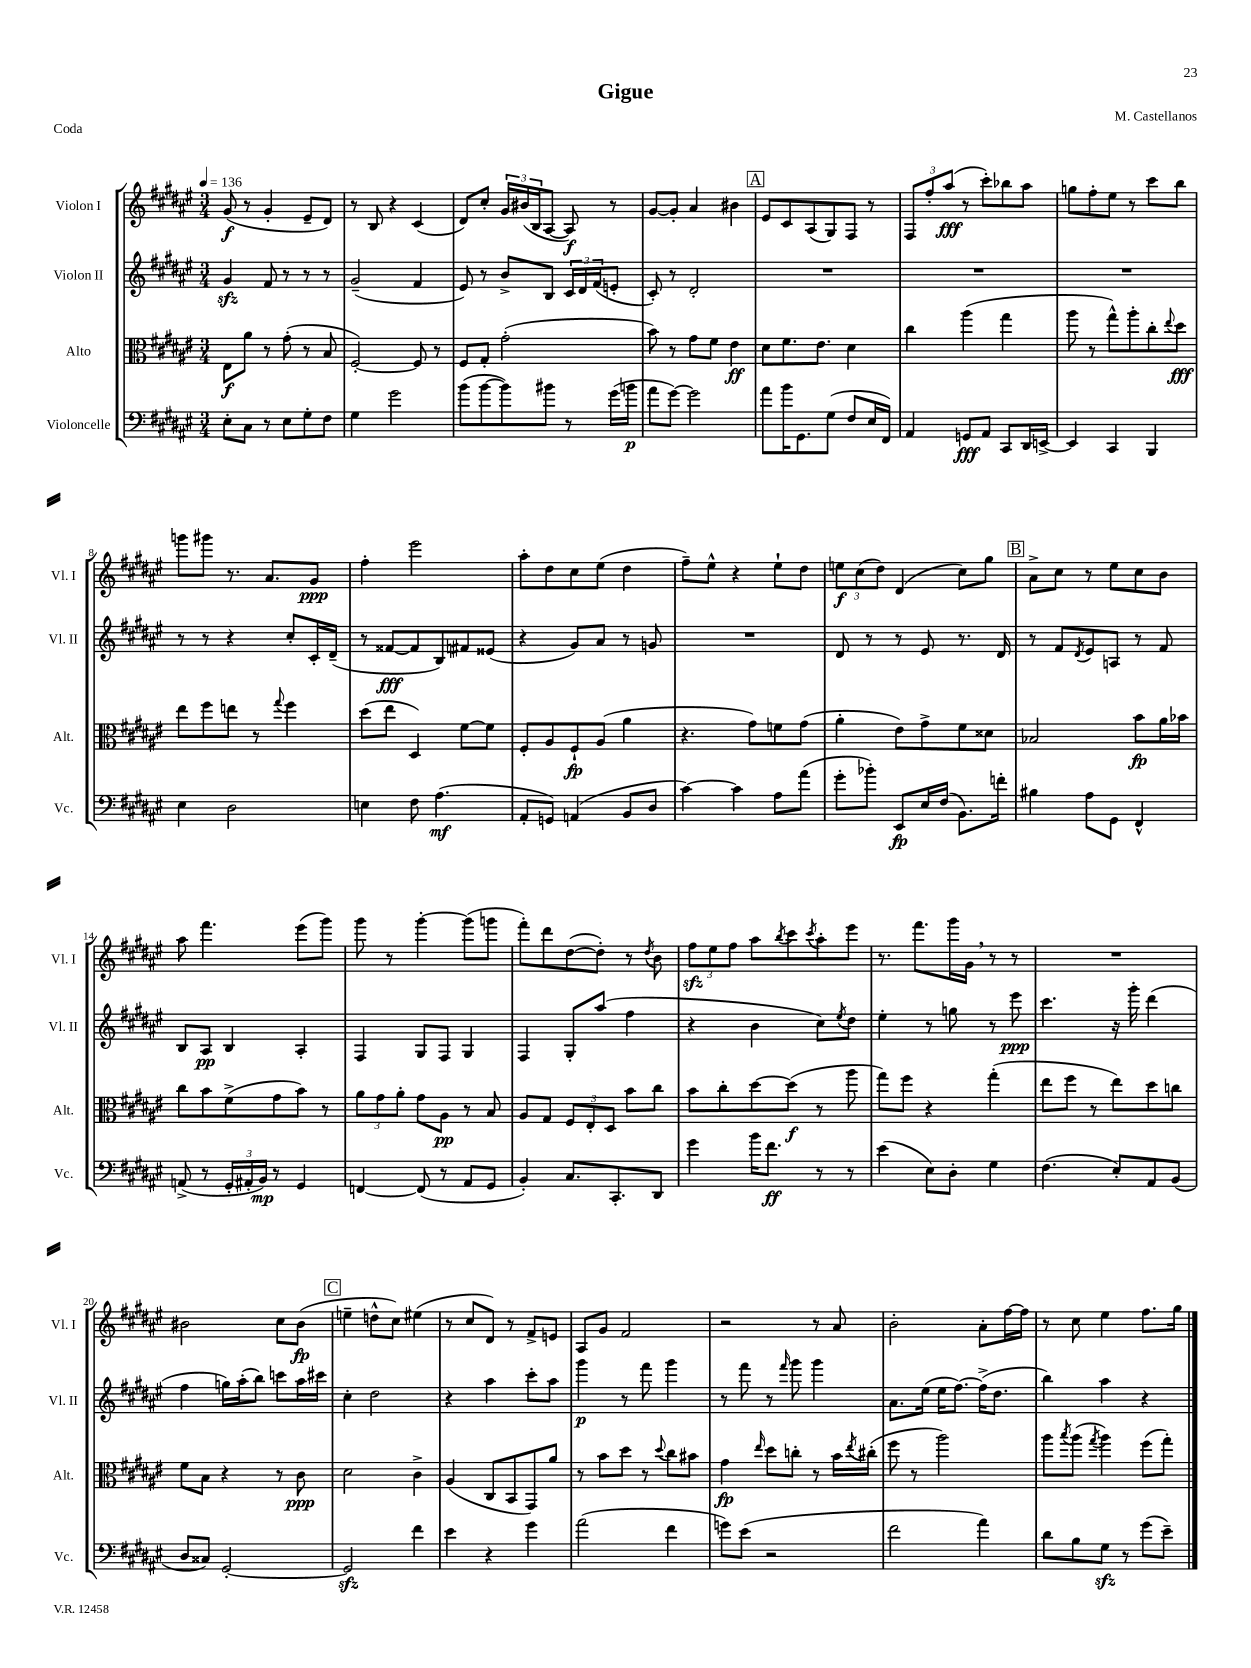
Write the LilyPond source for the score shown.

\header { title = "Gigue" composer = "M. Castellanos" piece = "Coda" }
<<
\new StaffGroup <<
\new Staff = "s0" \with { instrumentName = "Violon I" shortInstrumentName = "Vl. I" } {
    \clef treble \key fis \major \numericTimeSignature \time 3/4 \tempo 4 = 136
    gis'8\f( r8 gis'4-. eis'8-- dis'8) |
    r8 b8 r4 cis'4( |
    dis'8) cis''8-. \tuplet 3/2 { gis'16 bis'16( b16 } ais8~ ais8\f) r8 |
    gis'8~ gis'8-. ais'4 bis'4 |
    \mark \markup { \box "A" } eis'8 cis'8 ais8( gis8) fis8 r8 |
    \tuplet 3/2 { fis8 fis''8-. ais''8\fff( } r8 cis'''8-.) bes''8 ais''8 |
    g''8 fis''8-. eis''8 r8 cis'''8 b''8 |
    g'''8 gis'''8 r8. ais'8. gis'8\ppp |
    fis''4-. eis'''2 |
    ais''8-. dis''8 cis''8 eis''8( dis''4 |
    fis''8--) eis''8-^ r4 eis''8-! dis''8 |
    \tuplet 3/2 { e''8\f cis''8( dis''8) } dis'4( cis''8) gis''8 |
    \mark \markup { \box "B" } ais'8-> cis''8 r8 eis''8 cis''8 b'8 |
    ais''8 fis'''4. eis'''8( gis'''8) |
    gis'''8 r8 gis'''4~-. gis'''8( g'''8 |
    fis'''8-.) dis'''8 dis''8~( dis''8-.) r8 \acciaccatura { dis''8 } b'8 |
    \tuplet 3/2 { fis''8\sfz eis''8 fis''8 } ais''8 \acciaccatura { b''8 } cis'''8 \acciaccatura { cis'''8 } ais''8-. eis'''8 |
    r8. fis'''8. gis'''16 gis'16 \breathe r8 r8 |
    R2. |
    bis'2 cis''8 bis'8\fp( |
    \mark \markup { \box "C" } e''4-- d''8-^ cis''8) eis''4( |
    r8 cis''8 dis'8) r8 fis'8-> e'8 |
    ais8 gis'8 fis'2 |
    r2 r8 ais'8 |
    b'2-. ais'8-. fis''16~ fis''16 |
    r8 cis''8 eis''4 fis''8. gis''16 \bar "|." |
}
\new Staff = "s1" \with { instrumentName = "Violon II" shortInstrumentName = "Vl. II" } {
    \clef treble \key fis \major \numericTimeSignature \time 3/4
    gis'4\sfz fis'8 r8 r8 r8 |
    gis'2--( fis'4 |
    eis'8) r8 b'8-> b8 \tuplet 3/2 { cis'16 dis'16 fis'16( } e'8-. |
    cis'8-.) r8 dis'2-. |
    \mark \markup { \box "A" } R2. |
    R2. |
    R2. |
    r8 r8 r4 cis''8-. cis'16-. dis'16--( |
    r8 fisis'8~\fff fisis'8 b8) fis'8 eisis'8( |
    r4 gis'8) ais'8 r8 g'8 |
    R2. |
    dis'8 r8 r8 eis'8 r8. dis'16 |
    \mark \markup { \box "B" } r8 fis'8 \acciaccatura { dis'8 } eis'8 a8 r8 fis'8 |
    b8 ais8\pp b4 ais4-. |
    fis4 gis8 fis8 gis4 |
    fis4 gis8-. ais''8( fis''4 |
    r4 b'4 cis''8) \acciaccatura { eis''8 } dis''8 |
    eis''4-. r8 g''8 r8 eis'''8\ppp |
    cis'''4. r16 gis'''16-. dis'''4( |
    fis''4 g''16) ais''16-.( b''8) c'''8 ais''16 cis'''16 |
    \mark \markup { \box "C" } cis''4-. dis''2 |
    r4 ais''4 cis'''8-. ais''8 |
    gis'''4\p r8 fis'''8 gis'''4 |
    r8 fis'''8 r8 \grace { fis'''16 } gis'''8 gis'''4 |
    ais'8. eis''16( eis''16 fis''8.~) fis''16->( dis''8. |
    b''4) ais''4 r4 \bar "|." |
}
\new Staff = "s2" \with { instrumentName = "Alto" shortInstrumentName = "Alt." } {
    \clef alto \key fis \major \numericTimeSignature \time 3/4
    eis8\f ais'8 r8 gis'8-.( r8 b8 |
    fis2~-.) fis8 r8 |
    fis8 gis8-. gis'2-.( |
    b'8) r8 gis'8 fis'8 eis'4\ff |
    \mark \markup { \box "A" } dis'8 fis'8. eis'8. dis'4 |
    cis''4 ais''4( gis''4 |
    ais''8 r8 gis''8-^) ais''8-. cis''8-. \appoggiatura { eis''8 } dis''8\fff |
    eis''8 fis''8 e''8 r8 \appoggiatura { gis''8 } fis''4 |
    dis''8( eis''8 dis4) fis'8~ fis'8 |
    fis8-. ais8 fis8-!\fp ais8( ais'4 |
    r4. gis'8) f'8 gis'8( |
    ais'4-. eis'8) gis'8-> fis'8 disis'8 |
    \mark \markup { \box "B" } bes2 b'8\fp ais'16 bes'16 |
    cis''8 b'8 fis'8->( gis'8 b'8) r8 |
    \tuplet 3/2 { ais'8 gis'8 ais'8-. } gis'8 ais8\pp r8 b8 |
    ais8 gis8 \tuplet 3/2 { fis8 eis8-. dis8 } b'8 cis''8 |
    b'8 cis''8-. dis''8~ dis''8\f( r8 ais''8 |
    gis''8) fis''8 r4 gis''4-.( |
    eis''8 fis''8 r8 eis''8) dis''8 c''8 |
    fis'8 b8 r4 r8 cis'8\ppp |
    \mark \markup { \box "C" } dis'2 cis'4-> |
    ais4( cis8 b,8 gis,8) ais'8 |
    r8 b'8 dis''8 r8 \appoggiatura { dis''8 } cis''8 bis'8 |
    gis'4\fp \grace { eis''16 } dis''8 c''8-. r8 b'16 \acciaccatura { eis''8 } cis''16-.( |
    fis''8 r8 ais''2) |
    ais''8 \acciaccatura { b''8 } ais''8( \acciaccatura { gis''8 } ais''4) fis''8( gis''8-.) \bar "|." |
}
\new Staff = "s3" \with { instrumentName = "Violoncelle" shortInstrumentName = "Vc." } {
    \clef bass \key fis \major \numericTimeSignature \time 3/4
    eis8-. cis8 r8 eis8 gis8-. fis8 |
    gis4 gis'2 |
    b'8( b'8~ b'8) bis'8 r8 gis'16( b'16\p |
    ais'8 gis'8~) gis'2 |
    \mark \markup { \box "A" } ais'8 b'16 gis,8. gis8( fis8 eis16 fis,16) |
    ais,4 g,8\fff ais,8 cis,8 dis,16 e,16~-> |
    e,4 cis,4 b,,4 |
    eis4 dis2 |
    e4 fis8 ais4.\mf( |
    ais,8-. g,8) a,4( b,8 dis8 |
    cis'4~) cis'4 ais8 ais'8( |
    gis'8-. bes'8-.) eis,8\fp eis16 fis16( b,8.) f'16-. |
    \mark \markup { \box "B" } bis4 ais8 gis,8 fis,4-^ |
    a,8->( r8 \tuplet 3/2 { gis,16-. ais,16-. b,16\mp) } r8 gis,4 |
    f,4~ f,8( r8 ais,8 gis,8 |
    b,4-.) cis8. cis,8.-. dis,8 |
    gis'4 b'16 fis'8.\ff r8 r8 |
    eis'4( eis8) dis8-. gis4 |
    fis4.( eis8-.) ais,8 b,8( |
    dis8 cisis8) gis,2~-. |
    \mark \markup { \box "C" } gis,2\sfz fis'4 |
    eis'4 r4 gis'4 |
    ais'2( fis'4 |
    g'8) eis'8( r2 |
    fis'2 ais'4) |
    dis'8 b8 gis8\sfz r8 gis'8( eis'8--) \bar "|." |
}
>>
>>
